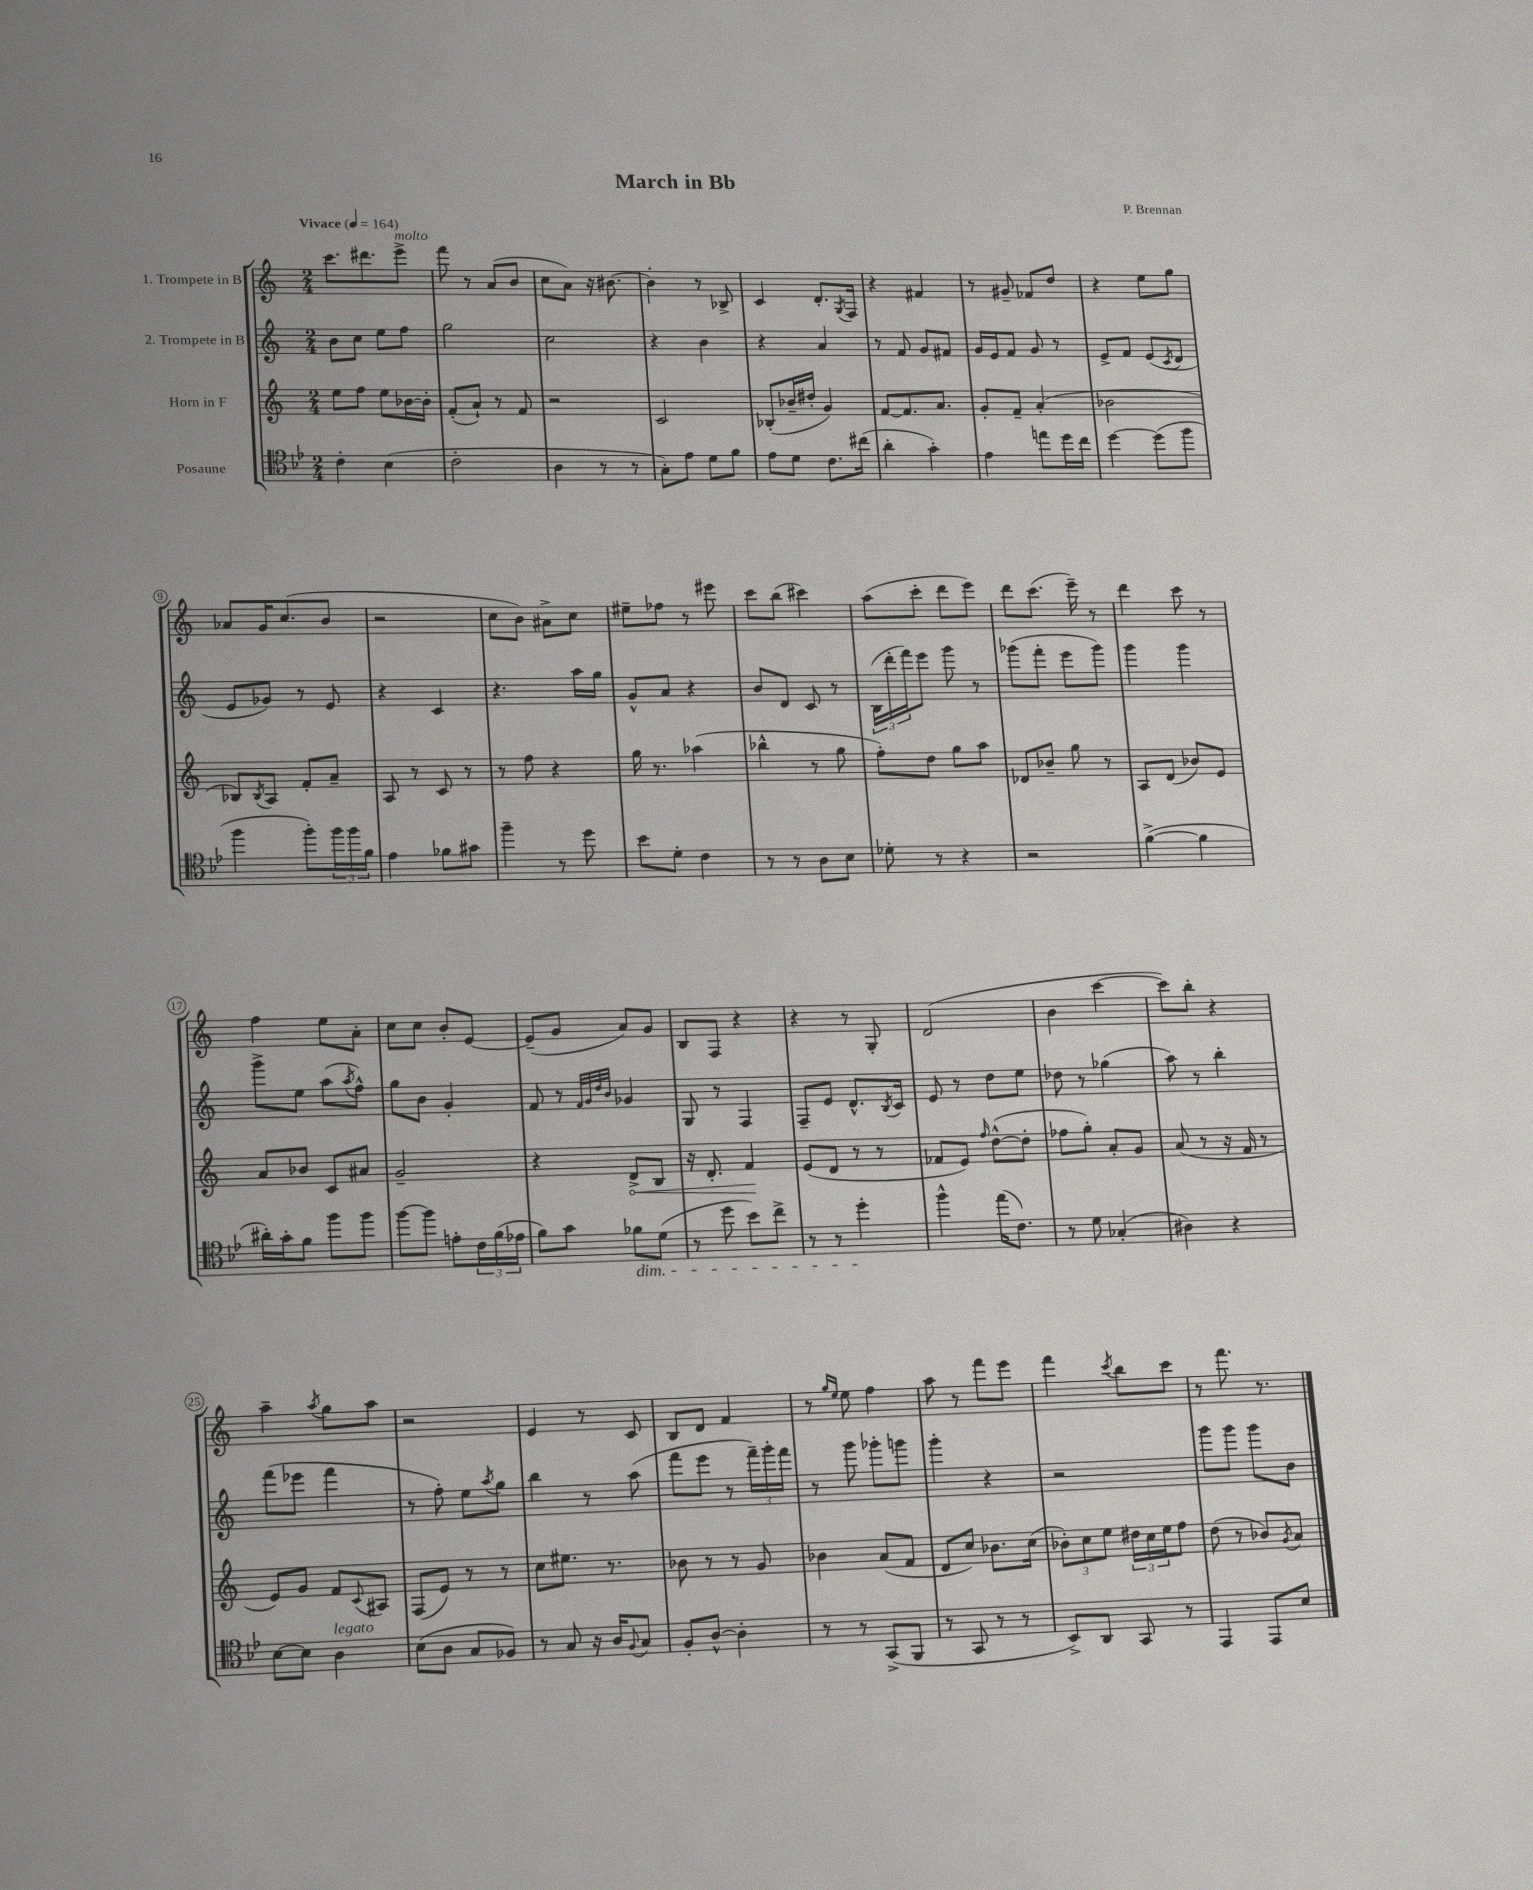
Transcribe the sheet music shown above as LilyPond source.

\header { title = "March in Bb" composer = "P. Brennan" }
<<
\new StaffGroup <<
\new Staff = "s0" \with { instrumentName = "1. Trompete in B" } {
    \clef treble \key c \major \numericTimeSignature \time 2/4 \tempo "Vivace" 4 = 164
    c'''8. dis'''8. e'''8->^\markup { \italic "molto" } |
    f'''8 r8 a'8( b'8 |
    c''8 a'8) r16 bis'8.~ |
    bis'4-. r8 bes8-> |
    c'4 d'8.-. \acciaccatura { g8 } f16 |
    r4 fis'4 |
    r8 gis'8-- fes'8 d''8 |
    r4 e''8 g''8 |
    aes'8 g'16 c''8.( b'8 |
    r2 |
    c''8 b'8) ais'8-> c''8 |
    eis''8-- fes''8 r8 eis'''8 |
    c'''8 b''8( cis'''4) |
    a''8( c'''8-. d'''8 e'''8) |
    d'''8 c'''8.( e'''16--) r8 |
    d'''4 c'''8 r8 |
    f''4 e''8 a'8-. |
    c''8 c''8 b'8-. e'8~ |
    e'8--( g'8 a'8) g'8 |
    b8 f8 r4 |
    r4 r8 g8-. |
    d'2( |
    b'4 c'''4~ |
    c'''8) b''8-. r4 |
    a''4-- \acciaccatura { a''8 } g''8 a''8 |
    r2 |
    e'4 r8 c'8 |
    b8 d'8 f'4 |
    r8 \grace { g''16 e''16 } e''8 f''4 |
    a''8 r8 f'''8 e'''8 |
    f'''4 \acciaccatura { c'''8 } b''8 c'''8 |
    r8 f'''8. r8. \bar "|." |
}
\new Staff = "s1" \with { instrumentName = "2. Trompete in B" } {
    \clef treble \key c \major \numericTimeSignature \time 2/4
    b'8 c''8 e''8 f''8 |
    g''2 |
    c''2 |
    r4 b'4 |
    r4 a'4 |
    r8 f'8 g'8 fis'8 |
    g'16 e'16 f'8 g'8 r8 |
    e'8-> f'8 e'8( \acciaccatura { c'8 } d'8 |
    e'8 ges'8) r8 e'8 |
    r4 c'4 |
    r4. a''16 g''16 |
    g'8-^ a'8 r4 |
    b'8 d'8 c'8 r8 |
    \tuplet 3/2 { b16( d'''16-. f'''16) } e'''8 g'''8 r8 |
    ges'''8( f'''8-. e'''8 ges'''8) |
    g'''4 g'''4 |
    g'''8-> e''8 a''8( \acciaccatura { a''8 } f''8-^) |
    g''8 b'8 g'4-. |
    f'8 r8 \grace { f'32 g'32 d''32 b'32 } ges'4 |
    g8 r8 f4 |
    f8-- e'8 d'8.-^ \acciaccatura { b8 } c'16 |
    e'8 r8 d''8 e''8 |
    des''8 r8 ges''4( |
    a''8) r8 b''4-. |
    f'''8( ees'''8 f'''4 |
    r8 f''8-.) e''8 \acciaccatura { a''8 } g''8 |
    b''4 r8 a''8( |
    f'''8 e'''8 r8 \tuplet 3/2 { f'''16--) g'''16-. f'''16 } |
    r8 g'''8 ges'''8-. g'''8 |
    g'''4-. r4 |
    r2 |
    g'''8 g'''8 g'''8 b'8 \bar "|." |
}
\new Staff = "s2" \with { instrumentName = "Horn in F" } {
    \clef treble \key c \major \numericTimeSignature \time 2/4
    e''8 f''8 e''8 bes'16~ bes'16-. |
    f'8-.( a'8-!) r8 f'8 |
    r2 |
    c'2 |
    bes8-.( bes'16-- dis''16-. g'4) |
    f'8~ f'8. a'8. |
    g'8-. f'8-- a'4-.( |
    bes'2 |
    bes8) \acciaccatura { bes8 } a8 f'8-. a'8-- |
    a8 r8 c'8 r8 |
    r8 f''8 r4 |
    g''16 r8. aes''4( |
    bes''4-^ r8 g''8 |
    f''8-.) d''8 g''8 a''8 |
    des'8 bes'8-- g''8 r8 |
    a8 d'8( bes'8) e'8 |
    a'8 bes'8 c'8 ais'8 |
    g'2-- |
    r4 \once \override Hairpin.circled-tip = ##t d'8->\< b8 |
    r16 d'8.-. f'4\! |
    e'8( d'8 r8 r8 |
    fes'8 e'8) \grace { f''16 } d''8~-^( d''8-. |
    fes''8 g''8-.) a'8-. g'8 |
    a'8( r8 r16 f'16 r8 |
    e'8) g'8 f'8 \appoggiatura { c'8 } ais8 |
    f8( e'8) r8 r8 |
    c''8 eis''8. r8. |
    bes'8 r8 r8 g'8 |
    bes'4 a'8( f'8 |
    d'8 c''8) bes'8. c''16( |
    \tuplet 3/2 { bes'8-.) c''8 e''8 } \tuplet 3/2 { dis''16 c''16 e''16 } f''8 |
    d''8( r8 bes'8) \acciaccatura { g'8 } a'8 \bar "|." |
}
\new Staff = "s3" \with { instrumentName = "Posaune" } {
    \clef tenor \key bes \major \numericTimeSignature \time 2/4
    c'4-. bes4( |
    c'2-. |
    a4 r8 r8 |
    g8-.) ees'8 d'8 f'8 |
    ees'8 d'8 c'8. cis''16( |
    a'4-. g'4-.) |
    ees'4 e''8 d''16 c''16 |
    d''4~ d''8( f''8 |
    f''4 f''8-.) \tuplet 3/2 { f''16 f''16 f'16 } |
    ees'4 fes'8 gis'8 |
    f''4-- r8 d''8 |
    bes'8 d'8-. c'4 |
    r8 r8 a8 bes8 |
    des'8-. r8 r4 |
    r2 |
    f'4~->( f'4 |
    ais'16-.) g'16-. f'8 f''8 f''8 |
    f''8~ f''8 e'8-. \tuplet 3/2 { c'16 f'16( ees'16 } |
    f'8) g'8 fes'8\dim d'8( |
    r8 d''8 bes'8) c''8-> |
    r8 r8 d''4-.\! |
    f''4-^ ees''16( c'8.) |
    r8 d'8 ges4-.( |
    ais4) r4 |
    bes8~ bes8 a4^\markup { \italic "legato" } |
    bes8( a8 g8 fes8) |
    r8 g8 r16 a16 \appoggiatura { f8 } g8 |
    f8-. a8~-^ a4-. |
    r8 r8 g,8->( f,8 |
    r8 g,8 r8 r8 |
    bes,8->) a,8 g,8 r8 |
    ees,4 ees,8 bes8 \bar "|." |
}
>>
>>
\layout { \context { \Score \override BarNumber.stencil = #(make-stencil-circler 0.1 0.3 ly:text-interface::print) } }
